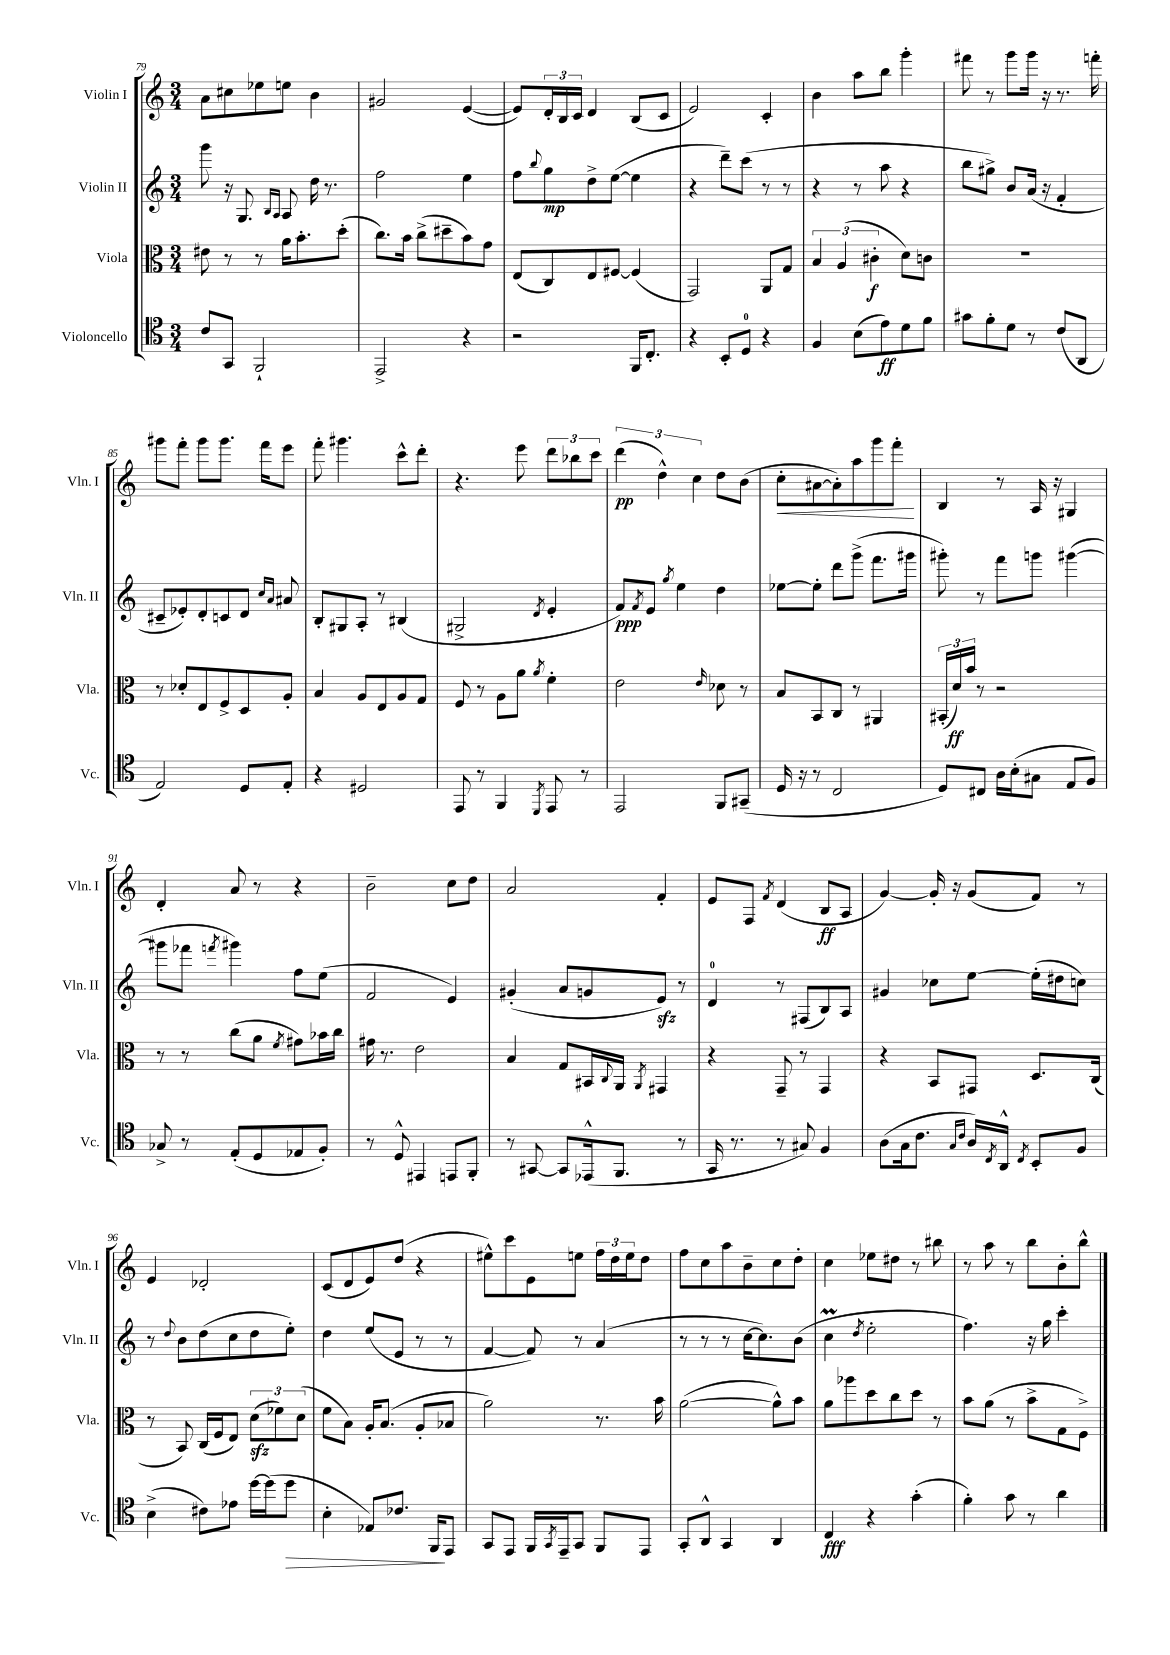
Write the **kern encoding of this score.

**kern	**dynam	**kern	**dynam	**kern	**dynam	**kern	**dynam
*part4	*part4	*part3	*part3	*part2	*part2	*part1	*part1
*staff4	*staff4	*staff3	*staff3	*staff2	*staff2	*staff1	*staff1
*I"Violoncello	*	*I"Viola	*	*I"Violin II	*	*I"Violin I	*
*I'Vc.	*	*I'Vla.	*	*I'Vln. II	*	*I'Vln. I	*
*clefC4	*	*clefC3	*	*clefG2	*	*clefG2	*
*k[]	*	*k[]	*	*k[]	*	*k[]	*
*M3/4	*	*M3/4	*	*M3/4	*	*M3/4	*
=79	=79	=79	=79	=79	=79	=79	=79
8c/L	.	8e#X\	.	8ggg\	.	8a\L	.
8GG/J	.	8r	.	16r	.	8cc#X\	.
.	.	.	.	8.G/	.	.	.
2FF`/	.	8r	.	.	.	8ee-X\	.
.	.	.	.	16qqB/LL	.	.	.
.	.	.	.	16qqA/JJ	.	.	.
.	.	16a\KL	.	8A/	.	8een\J	.
.	.	8.b'\	.	.	.	.	.
.	.	.	.	16dd\	.	4b\	.
.	.	.	.	8.r	.	.	.
.	.	(8dd'\J	.	.	.	.	.
=80	=80	=80	=80	=80	=80	=80	=80
2EE^/	.	8.cc\L)	.	2ff\	.	2g#X/	.
.	.	16b\Jk	.	.	.	.	.
.	.	(8cc^\L	.	.	.	.	.
.	.	8dd#X~\	.	.	.	.	.
4r	.	8b\)	.	4ee\	.	([4e/	.
.	.	8g\J	.	.	.	.	.
=81	=81	=81	=81	=81	=81	=81	=81
2r	.	(8E/L	.	8ff\L	.	8e/L])	.
.	.	.	.	8qqbb/	.	.	.
.	.	8C/)	.	8gg\	mp	24d'/L	.
.	.	.	.	.	.	24B/	.
.	.	.	.	.	.	24c/JJ	.
.	.	8E/	.	8dd^\	.	4d/	.
.	.	[8F#X/J	.	([8ee\J	.	.	.
16FF/KL	.	(4F#/]	.	4ee\]	.	(8B/L	.
8.C'/J	.	.	.	.	.	.	.
.	.	.	.	.	.	8c/J	.
=82	=82	=82	=82	=82	=82	=82	=82
4r	.	2GG/)	.	4r	.	2e/)	.
8BB'/L	.	.	.	8ddd~\L)	.	.	.
8D/J	.	.	.	(8ccc\J	.	.	.
4r	.	8AA/L	.	8r	.	4c'/	.
.	.	8G/J	.	8r	.	.	.
=83	=83	=83	=83	=83	=83	=83	=83
4F/	.	6B/	.	4r	.	4b\	.
.	.	(6A/	.	.	.	.	.
(8B\L	.	.	.	8r	.	8aa\L	.
.	.	6c#X'\	f	.	.	.	.
8e\)	ff	.	.	8aa\	.	8bb\J	.
8d\	.	8d\L)	.	4r	.	4ggg'\	.
8f\J	.	8cn\J	.	.	.	.	.
=84	=84	=84	=84	=84	=84	=84	=84
8g#X\L	.	2.r	.	8bb\L	.	8fff#X\	.
8f'\	.	.	.	8gg#X^\J)	.	8r	.
8d\J	.	.	.	8b/L	.	8ggg\L	.
8r	.	.	.	(16a/Jk	.	16ggg\Jk	.
.	.	.	.	16r	.	16r	.
(8c/L	.	.	.	4f'/	.	8.r	.
8AA/J	.	.	.	.	.	.	.
.	.	.	.	.	.	16fffn'\	.
!!LO:LB:g=z
=85	=85	=85	=85	=85	=85	=85	=85
2E/)	.	8r	.	8c#X~/L	.	8ggg#X\L	.
.	.	8d-X'/L	.	8e-X'/)	.	8fff'\J	.
.	.	8E/	.	8d'/	.	8ggg#\L	.
.	.	8F^/	.	8cn/	.	8.ggg#\J	.
8D/L	.	8D/	.	8d/J	.	.	.
.	.	.	.	.	.	16fff\KL	.
.	.	.	.	16qqcc/LL	.	.	.
.	.	.	.	16qqa/JJ	.	.	.
8E'/J	.	8A'/J	.	8a#X/	.	8eee\J	.
=86	=86	=86	=86	=86	=86	=86	=86
4r	.	4B/	.	8B'/L	.	8fff'\	.
.	.	.	.	8G#X/	.	4.ggg#X\	.
2D#X/	.	8A/L	.	8A'/J	.	.	.
.	.	8E/	.	8r	.	.	.
.	.	8A/	.	(4B#X/	.	8ccc^^\L	.
.	.	8G/J	.	.	.	8ddd'\J	.
=87	=87	=87	=87	=87	=87	=87	=87
8EE/	.	8F/	.	2G#X^/	.	4.r	.
8r	.	8r	.	.	.	.	.
4FF/	.	8A\L	.	.	.	.	.
.	.	8a\J	.	.	.	8eee\	.
8qDD/	.	8qa/	.	8qd/	.	.	.
8EE/	.	4f'\	.	4e'/	.	12ddd\L	.
.	.	.	.	.	.	12bb-X\	.
8r	.	.	.	.	.	.	.
.	.	.	.	.	.	12ccc\J	.
=88	=88	=88	=88	=88	=88	=88	=88
2EE/	.	2e\	.	8f/L)	ppp	(6ddd\	pp
.	.	.	.	8qf/	.	.	.
.	.	.	.	8e/J	.	.	.
.	.	.	.	.	.	6dd^^\)	.
.	.	.	.	8qgg/	.	.	.
.	.	.	.	4ee\	.	.	.
.	.	.	.	.	.	6cc\	.
.	.	16qqe/	.	.	.	.	.
8FF/L	.	8d-X\	.	4dd\	.	8dd\L	.
(8GG#X~/J	.	8r	.	.	.	(8b\J	.
=89	=89	=89	=89	=89	=89	=89	=89
!	!	!	!	!	!	!	!LO:HP:b
16D/	.	8B/L	.	[8ee-X\L	.	8cc'\L	<
16r	.	.	.	.	.	.	.
8r	.	8BB/	.	8ee-'\J]	.	[8a#X\	.
2C/	.	8C/J	.	8ddd\L	.	8a#'\])	.
.	.	8r	.	(8ggg^\J	.	8aa\	.
.	.	4AA#X/	.	8.fff\L	.	8ggg\	.
.	.	.	.	.	.	8fff'\J	.
.	.	.	.	16ggg#X\Jk	.	.	.
.	.	.	.	.	.	.	[
=90	=90	=90	=90	=90	=90	=90	=90
8D/L)	.	(24BB#X'/LL	.	8ggg#X'\)	.	4B/	.
.	.	24d/)	ff	.	.	.	.
.	.	24b/JJ	.	.	.	.	.
8C#X/J	.	8r	.	8r	.	.	.
16A\LL	.	2r	.	8fff\L	.	8r	.
(16B'\J	.	.	.	.	.	.	.
8G#X\J	.	.	.	8gggn\J	.	16A/	.
.	.	.	.	.	.	16r	.
8E/L	.	.	.	([4ggg#X\	.	4G#X/	.
8F/J)	.	.	.	.	.	.	.
!!LO:LB:g=z
=91	=91	=91	=91	=91	=91	=91	=91
8G-X^/	.	8r	.	8ggg#X\L]	.	4d'/	.
8r	.	8r	.	8fff-X\J	.	.	.
.	.	.	.	8qfffn/	.	.	.
(8E'/L	.	(8cc\L	.	4ggg#X\)	.	8a/	.
8D/	.	8a\J	.	.	.	8r	.
.	.	8qf/	.	.	.	.	.
8E-X/	.	8g#X\L)	.	8ff\L	.	4r	.
8F'/J)	.	16b-X\L	.	(8ee\J	.	.	.
.	.	16cc\JJ	.	.	.	.	.
=92	=92	=92	=92	=92	=92	=92	=92
8r	.	16g#X\	.	2f/	.	2b~\	.
.	.	8.r	.	.	.	.	.
8D^^/	.	.	.	.	.	.	.
4EE#X/	.	2e\	.	.	.	.	.
8EEn/L	.	.	.	4e/)	.	8cc\L	.
8FF'/J	.	.	.	.	.	8dd\J	.
=93	=93	=93	=93	=93	=93	=93	=93
8r	.	4B/	.	(4g#X'/	.	2a/	.
[8GG#X/	.	.	.	.	.	.	.
8GG#/L]	.	8G/L	.	8a/L	.	.	.
(16EE-X^^/k	.	16BB#X/L	.	8gn/	.	.	.
.	.	8qqC/	.	.	.	.	.
8.FF/J	.	16AA/JJ	.	.	.	.	.
.	.	8qAA/	.	.	.	.	.
.	.	4GG#X/	.	8ezz/J)	.	4f'/	.
8r	.	.	.	8r	.	.	.
=94	=94	=94	=94	=94	=94	=94	=94
16GG/	.	4r	.	4d/	.	8e/L	.
8.r	.	.	.	.	.	.	.
.	.	.	.	.	.	8F/J	.
.	.	.	.	.	.	8qf/	.
8r	.	8GG~/	.	8r	.	(4d/	.
8G#X/)	.	8r	.	(8F#X/L	.	.	.
4F/	.	4GG/	.	8B/)	.	8B/L	ff
.	.	.	.	8A/J	.	8A/J	.
=95	=95	=95	=95	=95	=95	=95	=95
(8A\L	.	4r	.	4g#X/	.	[4g/)	.
16G\k	.	.	.	.	.	.	.
8.c\J	.	.	.	.	.	.	.
.	.	8BB/L	.	8cc-X\L	.	16g'/]	.
.	.	.	.	.	.	16r	.
16qqG/LL	.	.	.	.	.	.	.
16qqc/JJ	.	.	.	.	.	.	.
16A/LL)	.	8GG#X/J	.	[8ee\J	.	(8g/L	.
8qC/	.	.	.	.	.	.	.
16AA^^/JJ	.	.	.	.	.	.	.
8qC/	.	.	.	.	.	.	.
8BB'/L	.	8.D/L	.	(16ee'\LL]	.	8f/J)	.
.	.	.	.	16dd#X\J	.	.	.
8F/J	.	.	.	8ccn\J)	.	8r	.
.	.	(16C/Jk	.	.	.	.	.
!!LO:LB:g=z
=96	=96	=96	=96	=96	=96	=96	=96
(4B^\	.	8r	.	8r	.	4e/	.
.	.	.	.	8qqdd/	.	.	.
.	.	8BB/)	.	8b\L	.	.	.
8c#X\L)	.	(16C/LL	.	(8dd\	.	2d-X'/	.
.	.	16F/J	.	.	.	.	.
8e-X\J	.	8E/J)	.	8cc\	.	.	.
[16dd\LL	.	(12dzz\L	.	8dd\	.	.	.
(16dd\J]	.	.	.	.	.	.	.
.	.	12f-X\)	.	.	.	.	.
!	!LO:HP:b	!	!	!	!	!	!
8dd\J	>	.	.	8ee'\J)	.	.	.
.	.	(12d\J	.	.	.	.	.
=97	=97	=97	=97	=97	=97	=97	=97
4B'\	.	8f\L	.	4dd\	.	(8c/L	.
.	.	8B\J)	.	.	.	8d/	.
8E-X/L)	.	16A'/KL	.	(8ee/L	.	8e/)	.
.	.	(8.B/J	.	.	.	.	.
8.c-X/J	.	.	.	8e/J	.	(8dd/J	.
.	.	8A'/L	.	8r	.	4r	.
16FF/KL	.	.	.	.	.	.	.
8EE/J	]	8B-X/J	.	8r	.	.	.
=98	=98	=98	=98	=98	=98	=98	=98
8GG/L	.	2a\)	.	[4f/	.	8ee#X^^\L)	.
8EE/J	.	.	.	.	.	8ccc\	.
16FF/LL	.	.	.	8f/])	.	8e\	.
8qGG/	.	.	.	.	.	.	.
16EE~/J	.	.	.	.	.	.	.
8GG/J	.	.	.	8r	.	8een\J	.
8FF/L	.	8.r	.	(4a/	.	24ff\LL	.
.	.	.	.	.	.	24dd\	.
.	.	.	.	.	.	24ee\J	.
8EE/J	.	.	.	.	.	8dd\J	.
.	.	16b\	.	.	.	.	.
=99	=99	=99	=99	=99	=99	=99	=99
8GG'/L	.	([2a\	.	8r	.	8ff\L	.
8AA^^/J	.	.	.	8r	.	8cc\	.
4GG/	.	.	.	8r	.	8aa\	.
.	.	.	.	[16cc\KL	.	8b~\	.
.	.	.	.	8.cc\])	.	.	.
4AA/	.	8a^^\L])	.	.	.	8cc\	.
.	.	8b\J	.	(8b\J	.	8dd'\J	.
=100	=100	=100	=100	=100	=100	=100	=100
4C/	fff	8a\L	.	4ccM\	.	4cc\	.
.	.	8aa-X\	.	.	.	.	.
.	.	.	.	8qdd/	.	.	.
4r	.	8dd\	.	2ee'\	.	8ee-X\L	.
.	.	8cc\	.	.	.	8dd#X\J	.
(4g'\	.	8dd\J	.	.	.	8r	.
.	.	8r	.	.	.	8bb#X\	.
=101	=101	=101	=101	=101	=101	=101	=101
4f'\)	.	8b\L	.	4.ff\)	.	8r	.
.	.	(8a\J	.	.	.	8aa\	.
8g\	.	8r	.	.	.	8r	.
8r	.	8b^\L	.	16r	.	8bb\L	.
.	.	.	.	16gg\	.	.	.
4a\	.	8G\	.	4ccc'\	.	8b'\	.
.	.	8F^\J)	.	.	.	8bb^^\J	.
==	==	==	==	==	==	==	==
*-	*-	*-	*-	*-	*-	*-	*-
